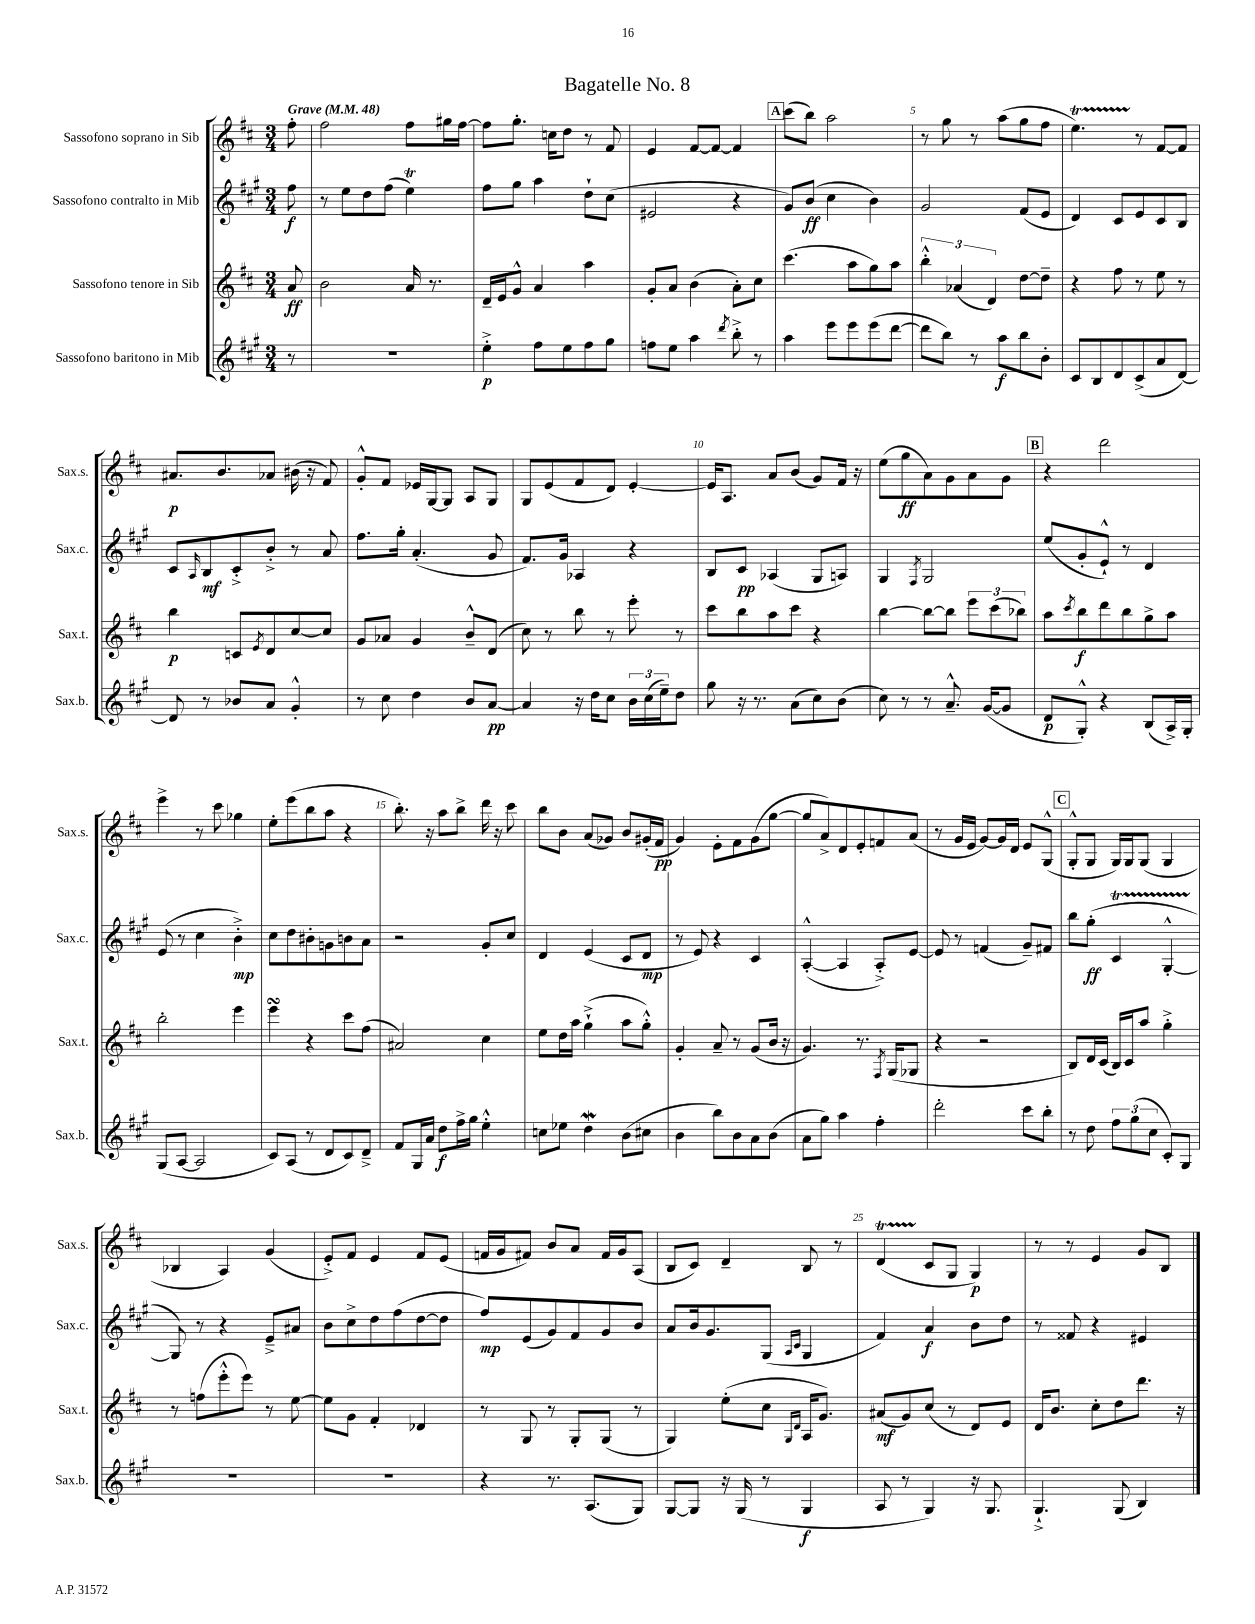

**kern	**kern	**kern	**kern
*staff4	*staff3	*staff2	*staff1
*clefG2	*clefG2	*clefG2	*clefG2
*k[f#c#g#]	*k[f#c#]	*k[f#c#g#]	*k[f#c#]
*M3/4	*M3/4	*M3/4	*M3/4
*MM48	*MM48	*MM48	*MM48
8r	8a	8ff#	8ff#'
=	=	=	=
2.r	2b	8r	2ff#
.	.	8ee	.
.	.	8dd	.
.	.	(8ff#	.
.	16a	4ee)	8ff#
.	8.r	.	.
.	.	.	16gg#
.	.	.	[16ff#
=	=	=	=
4ee'^	16d~	8ff#	8ff#]
.	16e	.	.
.	8g^^	8gg#	8.gg'
8ff#	4a	4aa	.
.	.	.	16cc
8ee	.	.	8dd
8ff#	4aa	8dd`	8r
8gg#	.	(8cc#	8f#
=	=	=	=
8ff	8g'	2e#	4e
8ee	8a	.	.
4aa	(4b	.	[8f#
.	.	.	8f#_
8qddd	.	.	.
8bb'^	8a')	4r	4f#]
8r	8cc#	.	.
=	=	=	=
4aa	(4.ccc#	8g#)	(8ccc#
.	.	(8b	8bb)
8eee	.	4cc#	2aa
8eee	8aa	.	.
(8eee	8gg)	4b)	.
[8ddd	8aa	.	.
=	=	=	=
8ddd]	6bb'^^	2g#	8r
8bb)	.	.	8gg
.	(6a-	.	.
8r	.	.	8r
.	6d)	.	.
8aa	.	.	(8aa
8bb	[8dd	(8f#	8gg
8b'	8dd~]	8e	8ff#
=	=	=	=
8c#	4r	4d)	4.ee)
8B	.	.	.
8d	8ff#	8c#	.
(8c#^	8r	8e	8r
8a	8ee	8c#	[8f#
[8d)	8r	8B	8f#]
=	=	=	=
8d]	4bb	8c#	8.a#
.	.	16qqA	.
8r	.	8B	.
.	.	.	8.b
8b-	8c	8c#'^	.
.	8qe	.	.
8a	8d	8b'^	8a-
4g#'^^	[8cc#	8r	(16b#
.	.	.	16r
.	8cc#]	8a	8f#)
=	=	=	=
8r	8g	8.ff#	8g'^^
8cc#	8a-	.	8f#
.	.	16gg#'	.
4dd	4g	(4.a'	16e-
.	.	.	[16G
.	.	.	8G]
8b	8b~^^	.	8A
[8a	(8d	8g#	8G
=	=	=	=
4a]	8cc#)	8.f#)	8G
.	8r	.	(8e
.	.	16g#	.
16r	8bb	4A-	8f#
16dd	.	.	.
8cc#	8r	.	8d)
24b	8eee'	4r	[4e'
(24cc#	.	.	.
24ee~)	.	.	.
8dd	8r	.	.
=	=	=	=
8gg#	8ccc#	8B	16e]
.	.	.	8.A
16r	8bb	8c#	.
8.r	.	.	.
.	8aa	(4A-	8a
(8a	8ccc#	.	(8b
8cc#)	4r	8G#	8g)
(8b	.	8A)	16f#
.	.	.	16r
=	=	=	=
8cc#)	[4bb	4G#	(8ee
8r	.	.	8gg
.	.	8qF#	.
8r	8bb_	2G#	8a)
8.a~^^	8bb]	.	8g
.	12eee	.	8a
([16g#	.	.	.
.	(12ccc#	.	.
8g#]	.	.	8g
.	12bb-)	.	.
=	=	=	=
8d	8aa	(8ee	4r
.	8qccc#	.	.
8G#'^^)	8bb	8g#'	.
4r	8ddd	8e`^^)	2ddd
.	8bb	8r	.
(8B	8gg^	4d	.
16A^)	8aa	.	.
16G#'	.	.	.
=	=	=	=
(8G#	2bb'	(8e	4eee^
[8A	.	8r	.
2A]	.	4cc#	8r
.	.	.	8ccc#
.	4eee	4b'^)	4gg-
=	=	=	=
8c#)	4eee	8cc#	8ee'
(8A	.	8dd	(8eee
8r	4r	8b#'	8bb
8d	.	8g	8aa
8c#)	8ccc#	8b	4r
8d~^	(8ff#	8a	.
=	=	=	=
8f#	2a#)	2r	8.bb')
16G#	.	.	.
16a	.	.	16r
8dd	.	.	8aa
16ff#^	.	.	8bb^
16gg#	.	.	.
4ee'^^	4cc#	8g#'	16ddd
.	.	.	16r
.	.	8cc#	8ccc#
=	=	=	=
8cc	8ee	4d	8bb
8ee-	16dd	.	8b
.	16aa	.	.
4dd	(4gg`^	(4e	(8a
.	.	.	8g-)
(8b	8aa	8c#	8b
8cc#	8gg'^^)	8d	(16g#'
.	.	.	16f#
=	=	=	=
4b	4g'	8r	4g)
.	.	8e)	.
8bb)	8a~	4r	8e'
8b	8r	.	8f#
8a	(8g	4c#	(8g
(8b	16b	.	[8gg
.	16r	.	.
=	=	=	=
8a	4.g)	([4A'^^	8gg]
8gg#)	.	.	8a^)
4aa	.	4A]	8d
.	8.r	.	8e'
4ff#'	.	8A'^)	8f
.	8qF#	.	.
.	(16G	.	.
.	8G-	[8e	(8a
=	=	=	=
2ddd'	4r	8e]	8r
.	.	8r	16g
.	.	.	16e
.	2r	(4f	[8g)
.	.	.	16g]
.	.	.	16d
8ccc#	.	8g#~)	8e
8bb'	.	8f#	(8G^^
=	=	=	=
8r	8B)	8bb	8G'^^
8dd	16d	(8gg#'	8G
.	(16c#	.	.
12ff#	16B)	4c#	16G)
.	16c#	.	16G
(12gg#	.	.	.
.	8aa	.	(8G
12cc#	.	.	.
8c#')	4gg'^	[4G#'^^	4G
8G#	.	.	.
=	=	=	=
2.r	8r	8G#])	4B-
.	(8ff	8r	.
.	8eee'^^	4r	4A)
.	8eee)	.	.
.	8r	8e~^	(4g
.	[8ee	8a#	.
=	=	=	=
2.r	8ee]	8b	8e'^)
.	8g	8cc#^	8f#
.	4f#'	8dd	4e
.	.	(8ff#	.
.	4d-	[8dd	8f#
.	.	8dd]	(8e
=	=	=	=
4r	8r	8ff#)	16f
.	.	.	16g
.	8G	(8e	8f#)
8.r	8r	8g#)	8b
.	8G'	8f#	8a
(8.A	.	.	.
.	(8G	8g#	16f#
.	.	.	16g
8G#)	8r	8b	(8A
=	=	=	=
[8G#	4G)	8a	8B
8G#]	.	16b	8c#)
.	.	8.g#	.
16r	(8ee'	.	4d~
(16G#	.	.	.
8r	8cc#	(8G#	.
.	16qqG	16qqA	.
.	16qqd	16qqc#	.
4G#	16A	4G#	8B
.	8.g)	.	.
.	.	.	8r
=	=	=	=
8A	(8a#	4f#)	(4d
8r	8g)	.	.
4G#)	(8cc#	4a	8c#
.	8r	.	8G
16r	8d)	8b	4G)
8.G#	.	.	.
.	8e	8dd	.
=	=	=	=
4.G#`^	16d	8r	8r
.	8.b	.	.
.	.	8f##	8r
.	8cc#'	4r	4e
(8G#	8dd	.	.
4B)	8.ddd	4e#	8g
.	.	.	8B
.	16r	.	.
==	==	==	==
*-	*-	*-	*-
